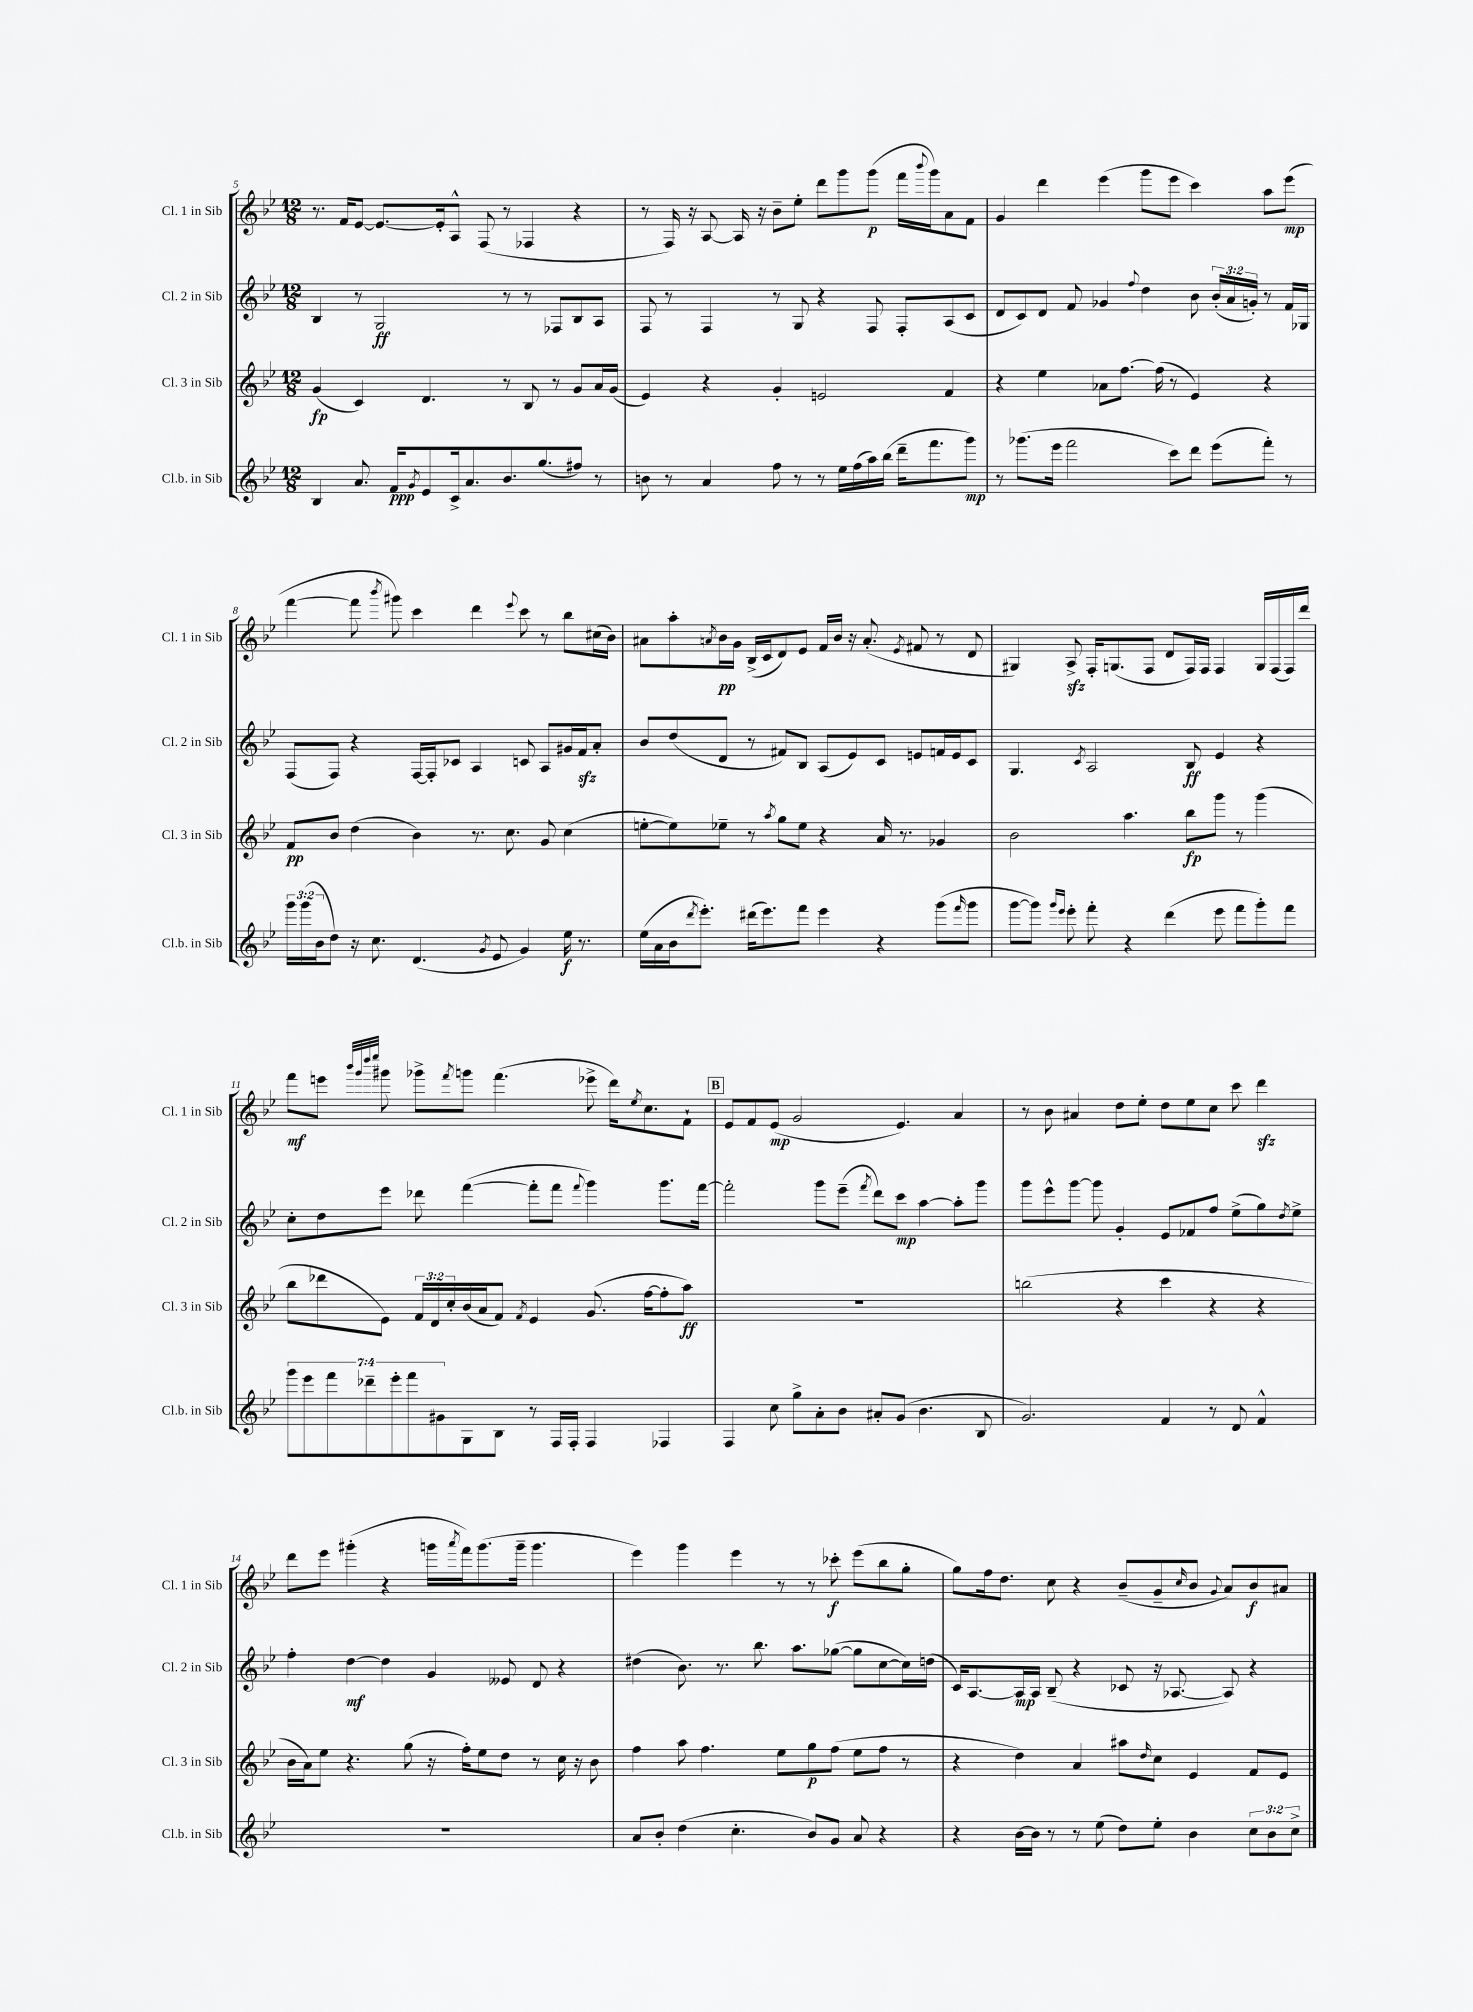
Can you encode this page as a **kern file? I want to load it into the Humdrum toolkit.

**kern	**dynam	**kern	**dynam	**kern	**dynam	**kern	**dynam
*part4	*part4	*part3	*part3	*part2	*part2	*part1	*part1
*staff4	*staff4	*staff3	*staff3	*staff2	*staff2	*staff1	*staff1
*I"Cl.b. in Sib	*	*I"Cl. 3 in Sib	*	*I"Cl. 2 in Sib	*	*I"Cl. 1 in Sib	*
*I'Cl.b. in Sib	*	*I'Cl. 3 in Sib	*	*I'Cl. 2 in Sib	*	*I'Cl. 1 in Sib	*
*clefG2	*	*clefG2	*	*clefG2	*	*clefG2	*
*k[b-e-]	*	*k[b-e-]	*	*k[b-e-]	*	*k[b-e-]	*
*M12/8	*	*M12/8	*	*M12/8	*	*M12/8	*
=5	=5	=5	=5	=5	=5	=5	=5
4B-/	.	(4g/	fp	4B-/	.	8.r	.
.	.	.	.	.	.	16f/KL	.
8.a/	.	4c/)	.	8r	.	[8e-/J	.
.	.	.	.	2G/	ff	8.e-/L_	.
16f/KL	ppp	.	.	.	.	.	.
8qg/	.	.	.	.	.	.	.
8e-/	.	4.d/	.	.	.	.	.
.	.	.	.	.	.	16e-'/k]	.
16c^/k	.	.	.	.	.	8A^^/J	.
8.a/	.	.	.	.	.	.	.
.	.	.	.	.	.	(8F/	.
8.b-/	.	8r	.	8r	.	8r	.
.	.	8B-/	.	8r	.	4F-X/	.
(8.gg/	.	.	.	.	.	.	.
.	.	8r	.	8F-X/L	.	.	.
8ff#X/J)	.	8g/L	.	8B-/	.	4r	.
8r	.	16a/L	.	8A/J	.	.	.
.	.	(16g/JJ	.	.	.	.	.
=6	=6	=6	=6	=6	=6	=6	=6
8bn\	.	4e-/)	.	8F/	.	8r	.
8r	.	.	.	8r	.	16F/)	.
.	.	.	.	.	.	16r	.
4a/	.	4r	.	4F/	.	[8A/	.
.	.	.	.	.	.	16A/]	.
.	.	.	.	.	.	16r	.
8ff\	.	4g'/	.	8r	.	8b-~\L	.
8r	.	.	.	8G/	.	8ee-'\J	.
8r	.	2en/	.	4r	.	8ddd\L	.
16ee-\LL	.	.	.	.	.	8ggg\	.
(16ff\	.	.	.	.	.	.	.
16aa\)	.	.	.	8F/	.	(8ggg\J	p
(16bb-\JJ	.	.	.	.	.	.	.
16ddd~\KL	.	.	.	8F'/L	.	16fff\LL	.
.	.	.	.	.	.	8qqbbb-/	.
8.fff\	.	.	.	.	.	16ggg\J)	.
.	.	4f/	.	(8A/	.	8a\	.
8ggg\J)	mp	.	.	8c/J	.	8f\J	.
=7	=7	=7	=7	=7	=7	=7	=7
8r	.	4r	.	8d/L	.	4g/	.
(8.ggg-X\L	.	.	.	8c/)	.	.	.
.	.	4ee-\	.	8d/J	.	4ddd\	.
16eee-\Jk	.	.	.	.	.	.	.
2fff\	.	.	.	8f/	.	.	.
.	.	8a-X\L	.	4g-X/	.	(4eee-\	.
.	.	[8.ff\J	.	.	.	.	.
.	.	.	.	8qqff/	.	.	.
.	.	.	.	4dd\	.	8ggg\L	.
.	.	(16ff\]	.	.	.	.	.
8ccc\L)	.	8r	.	.	.	8eee-\J	.
8ddd\J	.	4e-/)	.	8b-\	.	4ccc\)	.
(8eee-\L	.	.	.	(24b-'/LL	.	.	.
.	.	.	.	24a/	.	.	.
.	.	.	.	24gn'/JJ)	.	.	.
8fff'\J)	.	4r	.	8r	.	8aa\L	.
8r	.	.	.	16f/LL	.	(8eee-\J	mp
.	.	.	.	16G-X/JJ	.	.	.
!!LO:LB:g=z
=8	=8	=8	=8	=8	=8	=8	=8
24ggg\LL	.	8f/L	pp	(8F/L	.	[4fff\	.
(24ggg\	.	.	.	.	.	.	.
24b-\J	.	.	.	.	.	.	.
8dd\J)	.	8b-/J	.	8F/J)	.	.	.
16r	.	(4dd\	.	4r	.	8fff\]	.
8.cc\	.	.	.	.	.	.	.
.	.	.	.	.	.	8qbbb-/	.
.	.	.	.	.	.	8ggg#X\)	.
(4.d/	.	4b-\)	.	[16F/LL	.	4ccc\	.
.	.	.	.	16F'/J]	.	.	.
.	.	.	.	8c-X/J	.	.	.
.	.	8.r	.	4A/	.	4ddd\	.
8qg/	.	.	.	.	.	.	.
8e-/	.	.	.	.	.	.	.
.	.	8.cc\	.	.	.	.	.
.	.	.	.	.	.	8qqeee-/	.
4g/)	.	.	.	8cn/	.	8ccc\	.
.	.	8g/	.	8A/L	.	8r	.
16ee-\	f	(4cc\	.	16g#X/L	.	8bb-\L	.
8.r	.	.	.	16fzz/J	.	.	.
.	.	.	.	8a'/J	.	(16cc#X\L	.
.	.	.	.	.	.	16b-\JJ)	.
=9	=9	=9	=9	=9	=9	=9	=9
(16ee-\LL	.	[8een'\L	.	8b-/L	.	8a#X\L	.
16a\	.	.	.	.	.	.	.
16b-\J	.	8ee\])	.	(8dd/	.	8aa'\	.
8qddd/	.	.	.	.	.	.	.
8.eee-'\J)	.	.	.	.	.	.	.
.	.	.	.	.	.	8qan/	.
.	.	8ee-X~\J	.	8d/J	.	16b-\L	pp
.	.	.	.	.	.	16g\JJ	.
(16ddd#X\KL	.	8r	.	8r	.	(16B-^/LL	.
8.eee-\)	.	.	.	.	.	16c/J	.
.	.	8qaa/	.	.	.	.	.
.	.	8gg\L	.	8f#X/L)	.	8d/)	.
8fff\J	.	8ee-\J	.	8B-/J	.	8e-/J	.
4eee-\	.	4r	.	(8A/L	.	16f/LL	.
.	.	.	.	.	.	16b-/JJ	.
.	.	.	.	8e-/)	.	16r	.
.	.	.	.	.	.	(8.a'/	.
4r	.	16a/	.	8c/J	.	.	.
.	.	8.r	.	.	.	.	.
.	.	.	.	.	.	8qe-/	.
.	.	.	.	8en/L	.	8f#X/	.
(8ggg\L	.	4g-X/	.	16fn/L	.	8r	.
.	.	.	.	16e/J	.	.	.
16qqfff/	.	.	.	.	.	.	.
8ggg\J	.	.	.	8c/J	.	8d/	.
=10	=10	=10	=10	=10	=10	=10	=10
[8ggg\L	.	2b-\	.	4.G/	.	4G#X/)	.
8ggg\J])	.	.	.	.	.	.	.
16qqggg/LL	.	.	.	.	.	.	.
16qqeee-/JJ	.	.	.	.	.	.	.
8eee-'\	.	.	.	.	.	8Azz^/	.
.	.	.	.	8qc/	.	.	.
8fff'\	.	.	.	2A/	.	16F'/KL	.
.	.	.	.	.	.	(8.Gn/	.
4r	.	4.aa\	.	.	.	.	.
.	.	.	.	.	.	8F/J	.
(4ddd\	.	.	.	.	.	8d/L	.
.	.	8bb-\L	fp	8B-/	ff	16F/L)	.
.	.	.	.	.	.	16F/JJ	.
8eee-\	.	8ggg\J	.	4e-/	.	4F/	.
8fff\L	.	8r	.	.	.	.	.
8ggg'\)	.	(4ggg\	.	4r	.	16G/LL	.
.	.	.	.	.	.	(16F/	.
8fff\J	.	.	.	.	.	16F/)	.
.	.	.	.	.	.	16ddd/JJ	.
!!LO:LB:g=z
=11	=11	=11	=11	=11	=11	=11	=11
14ggg\L	.	8bb-\L	.	8cc'\L	.	8fff\L	mf
14eee-\	.	.	.	.	.	.	.
.	.	8ddd-X\	.	8dd\	.	8eeen\J	.
14fff\	.	.	.	.	.	.	.
14ddd-X~\	.	.	.	.	.	.	.
.	.	.	.	.	.	32qqbbb-/LLL	.
.	.	.	.	.	.	32qqggg/	.
.	.	.	.	.	.	32qqdddd/	.
.	.	.	.	.	.	32qqeeee-/JJJ	.
.	.	8e-\J)	.	8eee-\J	.	8ggg#X\	.
14eee-'\	.	.	.	.	.	.	.
14fff\	.	.	.	.	.	.	.
.	.	24f/LL	.	8ddd-X\	.	8ggg-X^\L	.
.	.	24d/	.	.	.	.	.
14g#X\	.	.	.	.	.	.	.
.	.	24cc'/	.	.	.	.	.
.	.	.	.	.	.	8qfff/	.
8G\	.	(16b-/	.	([4fff\	.	8gggn\J	.
.	.	16a/J	.	.	.	.	.
8B-\J	.	8f/J)	.	.	.	(4.fff\	.
.	.	8qf/	.	.	.	.	.
8r	.	4e-/	.	8fff'\L]	.	.	.
16F/LL	.	.	.	8fff\J	.	.	.
16F'/JJ	.	.	.	.	.	.	.
.	.	.	.	8qqfff/	.	.	.
4F/	.	(8.g/	.	4ggg\)	.	8eee-X^\	.
.	.	.	.	.	.	16ddd\KL)	.
.	.	.	.	.	.	8qee-/	.
.	.	[16ff\KL	.	.	.	8.cc\	.
4F-X/	.	8ff'\]	.	8.ggg\L	.	.	.
.	.	8aa\J)	ff	.	.	8f`\J	.
.	.	.	.	[16fff\Jk	.	.	.
!!LO:REH:place=s1:t=B
=12	=12	=12	=12	=12	=12	=12	=12
4F/	.	1.r	.	2fff'\]	.	8e-/L	.
.	.	.	.	.	.	8f/	.
8cc\	.	.	.	.	.	(8e-/J	mp
8gg^\L	.	.	.	.	.	2g/	.
8a'\	.	.	.	8ggg\L	.	.	.
8b-\J	.	.	.	(8eee-~\J	.	.	.
.	.	.	.	8qfff/	.	.	.
8a#X'/L	.	.	.	8ddd\L)	.	.	.
(8g/J	.	.	.	8ccc\J	mp	4.e-/)	.
4.b-\	.	.	.	[4aa\	.	.	.
.	.	.	.	8aa'\L]	.	4a/	.
8B-/	.	.	.	8ggg\J	.	.	.
=13	=13	=13	=13	=13	=13	=13	=13
2.g/)	.	(2bbn\	.	8ggg\L	.	8r	.
.	.	.	.	8eee-^^\	.	8b-\	.
.	.	.	.	[8ggg\J	.	4a#X/	.
.	.	.	.	8ggg\]	.	.	.
.	.	4r	.	4g'/	.	8dd\L	.
.	.	.	.	.	.	8ee-'\J	.
4f/	.	4ccc\	.	8e-/L	.	8dd\L	.
.	.	.	.	8f-X/	.	8ee-\	.
8r	.	4r	.	8ff/J	.	8cc\J	.
8d/	.	.	.	(8ee-^\L	.	8ccc\	.
4f^^/	.	4r	.	8gg\)	.	4dddzz\	.
.	.	.	.	8qdd/	.	.	.
.	.	.	.	8ee-^\J	.	.	.
!!LO:LB:g=z
=14	=14	=14	=14	=14	=14	=14	=14
1.r	.	16b-\LL	.	4ff'\	.	8ddd\L	.
.	.	16a\J)	.	.	.	.	.
.	.	8ee-\J	.	.	.	8eee-\J	.
.	.	4.r	.	[4dd\	mf	(4ggg#X'\	.
.	.	.	.	4dd\]	.	4r	.
.	.	(8gg\	.	.	.	.	.
.	.	16r	.	4g/	.	16gggn\LL	.
.	.	.	.	.	.	8qaaa/	.
.	.	16ff'\KL)	.	.	.	16fff\J)	.
.	.	8ee-\	.	.	.	(8.ggg\	.
.	.	8dd\J	.	8e--X/	.	.	.
.	.	.	.	.	.	16ggg~\Jk	.
.	.	8r	.	8d/	.	4.ggg\	.
.	.	16cc\	.	4r	.	.	.
.	.	16r	.	.	.	.	.
.	.	8b-\	.	.	.	.	.
=15	=15	=15	=15	=15	=15	=15	=15
8a/L	.	4ff\	.	(4dd#X\	.	4eee-\)	.
8b-'/J	.	.	.	.	.	.	.
(4dd\	.	8aa\	.	8.b-\)	.	4ggg\	.
.	.	4.ff\	.	.	.	.	.
.	.	.	.	8.r	.	.	.
4.cc'\	.	.	.	.	.	4eee-\	.
.	.	.	.	8.bb-\	.	.	.
.	.	8ee-\L	.	.	.	8r	.
.	.	.	.	8.aa\L	.	.	.
8b-/L)	.	8gg\	p	.	.	8r	.
8g/J	.	(8ff\J	.	([8gg-X\J	.	8ccc-X'\	f
8a/	.	8ee-\L	.	8gg-\L]	.	(8eee-\L	.
4r	.	8ff\J	.	[8cc\	.	8bb-\	.
.	.	8r	.	16cc\L])	.	8gg'\J	.
.	.	.	.	(16ddn\JJ	.	.	.
=16	=16	=16	=16	=16	=16	=16	=16
4r	.	4r	.	16c/KL)	.	8gg\L)	.
.	.	.	.	[8.A/	.	.	.
.	.	.	.	.	.	16ff\k	.
.	.	.	.	.	.	8.dd\J	.
[16b-\LL	.	4dd\)	.	16A/L]	mp	.	.
16b-\JJ]	.	.	.	16A/JJ	.	.	.
8r	.	.	.	(8B-~/	.	8cc\	.
8r	.	4a/	.	4r	.	4r	.
(8ee-\	.	.	.	.	.	.	.
8dd\L)	.	8aa#X\L	.	8c-X/	.	(8b-~/L	.
.	.	16qqdd/	.	.	.	.	.
8ee-'\J	.	8cc\J	.	16r	.	8g~/	.
.	.	.	.	[8.A-X/	.	.	.
.	.	.	.	.	.	16qqcc/	.
4b-\	.	4e-/	.	.	.	8b-/J	.
.	.	.	.	.	.	8qqg/	.
.	.	.	.	8A-/])	.	8a/L)	.
12cc\L	.	8f/L	.	4r	.	8b-/	f
12b-\	.	.	.	.	.	.	.
.	.	8e-/J	.	.	.	8a#X/J	.
12cc^\J	.	.	.	.	.	.	.
==	==	==	==	==	==	==	==
*-	*-	*-	*-	*-	*-	*-	*-
